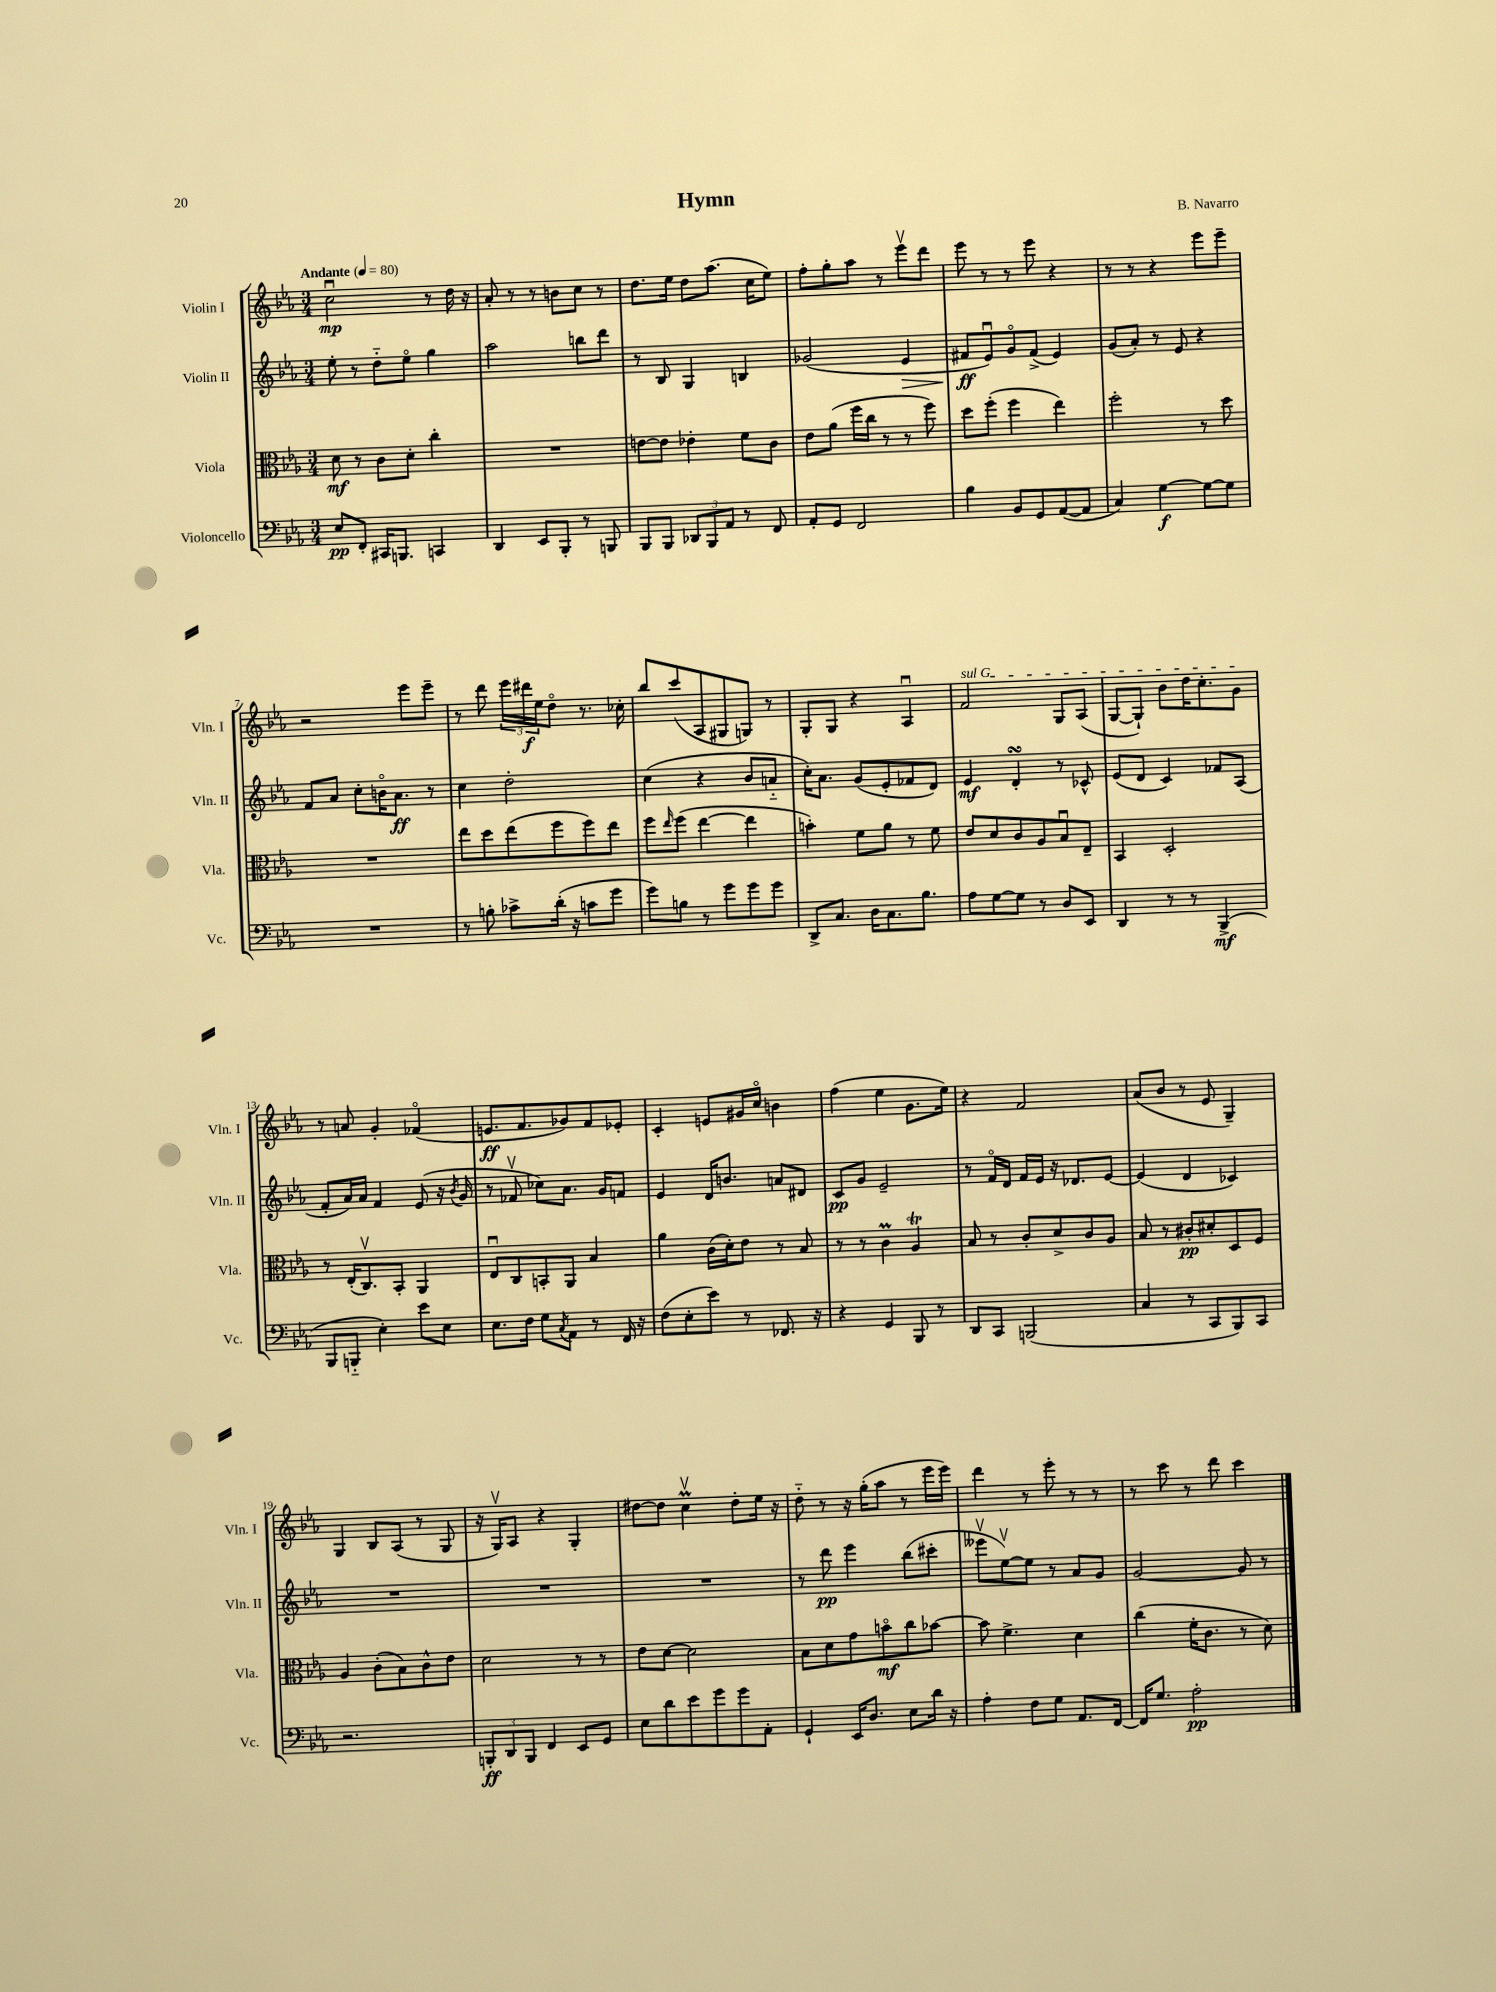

**kern	**kern	**kern	**kern
*staff4	*staff3	*staff2	*staff1
*clefF4	*clefC3	*clefG2	*clefG2
*k[b-e-a-]	*k[b-e-a-]	*k[b-e-a-]	*k[b-e-a-]
*M3/4	*M3/4	*M3/4	*M3/4
*MM80	*MM80	*MM80	*MM80
8E-/L	8d\	8ee-'\	2ccu\
8FF'/J	8r	8r	.
16CC#/LK	8c\L	8dd'~\L	.
8.BBB/J	.	.	.
.	8d'\J	8ee-o\J	.
4CC/	4cc'\	4gg\	8r
.	.	.	16dd\
.	.	.	16r
=	=	=	=
4DD/	2.r	2aa-\	8a-'/
.	.	.	8r
8EE-/L	.	.	8r
8BBB-'/J	.	.	8b\L
8r	.	8bb\L	8cc\J
8BBB/	.	8ddd\J	8r
=	=	=	=
8BBB-/L	[8e\L	8r	8.dd\L
8BBB-/J	8e\]J	8B-/	.
.	.	.	16ee-\Jk
12DD-/L	4e-'\	4G/	8dd\L
12BBB-/	.	.	.
.	.	.	(8.aa-\J
12AA-/J	.	.	.
8r	8f\L	4B/	.
.	.	.	16cc\LK
8FF/	8c\J	.	8ee-\J)
=	=	=	=
8AA-'/L	8e-\L	(2g-/	8ff'\L
8GG/J	(8a-\J	.	8gg'\
2FF/	16ff\LL	.	8aa-\J
.	16cc\JJ	.	.
.	8r	.	8r
.	8r	4e-/	8eee-v\L
.	8ff\)	.	8ddd\J
=	=	=	=
4B-\	8dd\L	8f#/L	8eee-\
.	(8ff'\J	8e-u/)	8r
8BB-/L	4ff\	8go/	8r
8GG/	.	(8f#^/J	8eee-\
([8AA-/	4ee-\)	4e-/)	4r
8AA-/]J	.	.	.
=	=	=	=
4C/)	2ff'\	(8g/L	8r
.	.	8a-'/J)	8r
[4G\	.	8r	4r
.	.	8e-/	.
8G\_L	8r	4r	8eee-\L
8G\]J	8dd\	.	8eee-~\J
=	=	=	=
2.r	2.r	8f/L	2r
.	.	8a-/J	.
.	.	8cc'\L	.
.	.	16bo\K	.
.	.	8.a-\J	.
.	.	.	8eee-\L
.	.	8r	8eee-~\J
=	=	=	=
8r	8ee-\L	4cc\	8r
8B'\	8dd\	.	8ddd\
8c-^\L	(8ee-\	2dd'\	24eee-\LL
.	.	.	24ddd#\
.	.	.	24ee-\J
(16d'\Jk	8ff\	.	8ddo\J
16r	.	.	.
8c\L	8ff\)	.	8.r
8g\J	8ee-\J	.	.
.	.	.	16cc-'\
=	=	=	=
8g\L)	8ff\L	(4cc\	8bb-/L
.	16qqee-/	.	.
8B\J	(8ff\J	.	(8ccc/
8r	[4ee-\	4r	8A-/
8g\L	.	.	8G#/
8g\	4ee-\]	8b-/L	8G/J)
8g\J	.	8a'~/J	8r
=	=	=	=
8DD^/L	4b'\)	16cc'\LK)	8G'/L
.	.	8.a-\J	.
8.C/J	.	.	8G/J
.	8f\L	(8g/L	4r
16D\LK	.	.	.
8.C\	8a-\J	8e-'/	.
.	8r	8f-/	4A-u/
8.B-\J	.	.	.
.	8f\	8d/J)	.
=	=	=	=
8A-\L	8e-/L	4e-/	2f/
[8G\	8d/	.	.
8G\]J	8c/	4d'/	.
8r	8A-/	.	.
8D/L	8B-u/	8r	8G/L
8EE-/J	8E-~/J	8c-^^/	(8A-/J
=	=	=	=
4DD/	4BB-/	(8e-/L	[8G/L
.	.	8d/J	8G`/]J)
8r	2D'/	4c/)	8b-\L
8r	.	.	16dd\K
.	.	.	8.cc'\
(4BBB-^/	.	8f-/L	.
.	.	(8A-/J	8g\J
=	=	=	=
8BBB-/L	8r	8f'/L	8r
8BBB'~/J	(16E-'/LK	16a-/L)	8a/
.	8.Cv/)	16a-/JJ	.
4E-'\)	.	4f/	4g'/
.	8BB-'/J	.	.
8e-\L	4AA-/	(8e-/	(4f-o/
8E-\J	.	16r	.
.	.	8qb-/	.
.	.	16g/	.
=	=	=	=
8.E-\L	8E-u/L	8r	8.e/L
.	8C/	8f-v/	.
16F\Jk	.	.	8.f/
8G\L	8BB'/	8cc-\L)	.
8qC/	.	.	.
8AA-\J	8AA-/J	8.a-\J	8g-/)
8r	4B-/	.	8f/
.	.	16g/LK	.
16FF/	.	8f/J	8e-'/J
16r	.	.	.
=	=	=	=
(8F\L	4a-\	4e-/	4c'/
8E-'\	.	.	.
8e-\J)	(16c\LL	16d/LK	8e/L
.	16d'\J)	8.b/J	.
8r	8e-\J	.	16g#/L
.	.	.	16cco/JJ
8.FF-/	8r	8a/L	4b\
.	8B-/	8d#/J	.
16r	.	.	.
=	=	=	=
4r	8r	8c/L	(4ff\
.	8r	8g/J	.
4GG/	4c\	2e-~/	4ee-\
8BBB-/	4A-/	.	8.g\L
8r	.	.	.
.	.	.	16ee-\Jk)
=	=	=	=
8DD/L	8B-/	8r	4r
8CC/J	8r	16fo/LL	.
.	.	16d/JJ	.
(2BBB/	8c'/L	16f/LL	2f/
.	.	16e-/JJ	.
.	8d^/	16r	.
.	.	8.d-/L	.
.	8c/	.	.
.	8A-/J	[8e-/J	.
=	=	=	=
4C/	8B-/	(4e-/]	(8a-/L
.	8r	.	8b-/J
8r	8c#'/L	4d/	8r
8CC/L	8d#'/	.	8e-/
8BBB-/)	8D/	4c-/)	4G~/)
8CC/J	8F/J	.	.
=	=	=	=
2.r	4A-/	2.r	4G/
.	(8c'\L	.	8B-/L
.	8B-\)	.	(8A-/J
.	8c^^\	.	8r
.	8e-\J	.	8G/
=	=	=	=
12BBB'/L	2d\	2.r	16r
.	.	.	16Gv/LK)
12DD/	.	.	.
.	.	.	8A-/J
12BBB/J	.	.	.
4FF/	.	.	4r
8EE-/L	8r	.	4G'/
8GG/J	8r	.	.
=	=	=	=
8E-\L	8e-\L	2.r	[8dd#\L
8d\	[8d\J	.	8dd#\]J
8e-\	2d\]	.	4ccv\
8g\	.	.	.
8g\	.	.	8dd#'\L
8AA-'\J	.	.	16ee-\Jk
.	.	.	16r
=	=	=	=
4GG`/	8B-\L	8r	8dd'~\
.	8d\	8ddd\	8r
16EE-/LK	8g\	4eee-\	16r
8.D/J	.	.	(16gg'\LK
.	8bo\	.	8aa-\J
8E-\L	8cc\	(8bb-\L	8r
16d\Jk	[8b-\J	8ccc#'\J	16eee-\LL
16r	.	.	16eee-\JJ)
=	=	=	=
4A-'\	8b-\]	8eee--v\L	4ddd\
.	4.f^\	[8ee-v\)	.
8F\L	.	8ee-\]J	8r
8G\J	.	8r	8eee-'\
8.AA-/L	4d\	8a-/L	8r
.	.	8g/J	8r
[16FF/Jk	.	.	.
=	=	=	=
16FF/]LK	(4cc\	[2g/	8r
8.G/J	.	.	.
.	.	.	8ccc\
2A-'\	16f'\LK	.	8r
.	8.c\J	.	.
.	.	.	8ddd\
.	8r	8g/]	4ccc\
.	8d\)	8r	.
==	==	==	==
*-	*-	*-	*-
